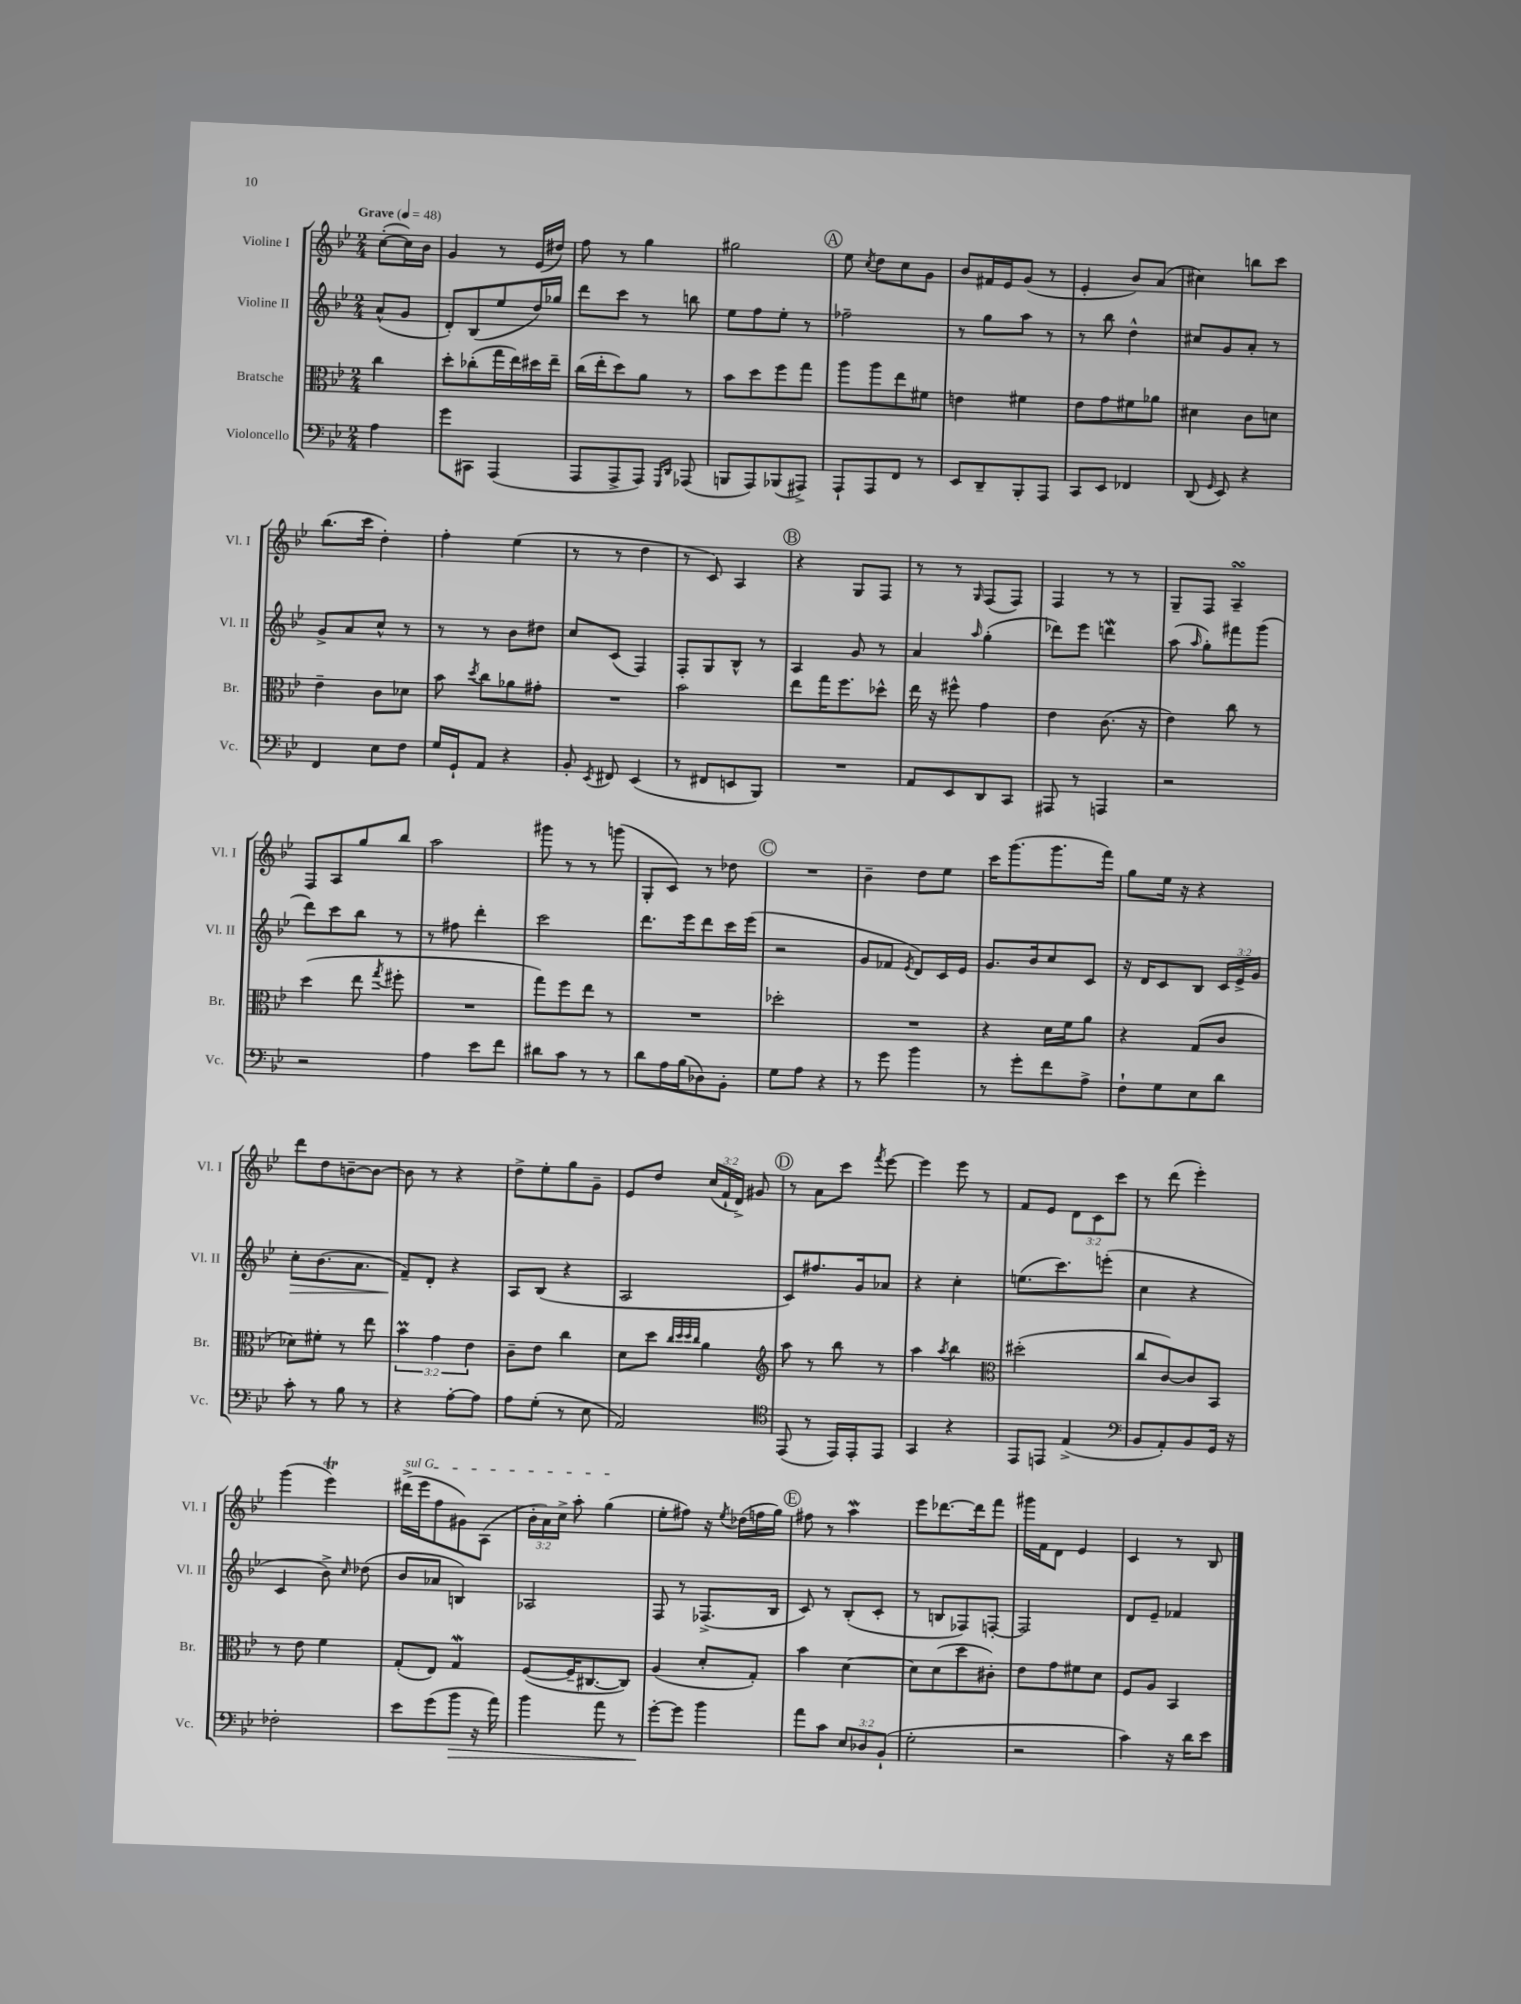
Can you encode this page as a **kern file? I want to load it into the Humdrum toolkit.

**kern	**kern	**kern	**kern
*staff4	*staff3	*staff2	*staff1
*clefF4	*clefC3	*clefG2	*clefG2
*k[b-e-]	*k[b-e-]	*k[b-e-]	*k[b-e-]
*M2/4	*M2/4	*M2/4	*M2/4
*MM48	*MM48	*MM48	*MM48
4A	4cc	(8a^^	([8cc'
.	.	8g	16cc])
.	.	.	16b-
=	=	=	=
8g	8dd'	8d')	4g
8CC#	(8cc-'	(8B-	.
(4AAA	16gg	8ee-	8r
.	16ee-)	.	.
.	16dd#	16dd)	(16e-
.	16ee-~	16gg-	16dd#)
=	=	=	=
8AAA	(16cc	8ddd	8ff
.	16ee-'	.	.
8AAA^	8dd)	8ccc	8r
8AAA)	8a	8r	4gg
16qqGGG	.	.	.
16qqDD	.	.	.
(8AAA-	8r	8bb	.
=	=	=	=
8BBB	8b-	8ee-	2gg#
8AAA)	8dd	8ff	.
(8BBB-	8ff	8ee-'	.
8AAA#^)	8gg	8r	.
=	=	=	=
8AAA`	8aa	2ff-~	8ee-
.	.	.	8qcc
8AAA	8aa	.	8dd
8FF	8ee-	.	8cc
8r	8f#	.	8g
=	=	=	=
8EE-	4e	8r	8b-
8DD~	.	8gg	16f#
.	.	.	16e-
8BBB-'	4f#	8aa	(8g
8AAA	.	8r	8r
=	=	=	=
8CC	8e-	8r	4e-'
8EE-	8g	8bb-	.
4FF-	8f#	4dd^^	8b-)
.	8a-	.	(8a
=	=	=	=
(8DD	4d#	8cc#	4cc#)
16qqGG	.	.	.
8EE-)	.	8g	.
4r	8c	8a'	8bb
.	8d	8r	8ccc
=	=	=	=
4FF	4e-~	8g^	(8.bb-
.	.	8a	.
.	.	.	16ccc
8E-	8c	8cc^^	4dd')
8F	8d-	8r	.
=	=	=	=
16G	8b-	8r	4ff'
16GG`	.	.	.
.	8qdd	.	.
8AA	8cc	8r	.
4r	8a-	8b-	(4ee-
.	8g#'	8dd#	.
=	=	=	=
8BB-'	2r	8cc	8r
8qEE-	.	.	.
8FF#	.	(8c	8r
(4EE-	.	4F)	4dd
=	=	=	=
8r	2b-	8F'	8r
8FF#	.	8G	8c)
8EE	.	8B-^^	4A
8BBB-)	.	8r	.
=	=	=	=
2r	8ee-	4A	4r
.	16gg	.	.
.	8.ff	.	.
.	.	8g	8G
.	8dd-^^	8r	8F
=	=	=	=
8AA	16ee-	4a	8r
.	16r	.	.
8EE-	8ff#^^	.	8r
.	.	16qqaa	16qqG
8DD	4g	(4gg'	(8F
8CC	.	.	8F)
=	=	=	=
8AAA#	4e-	8ddd-)	4F
8r	.	8eee-	.
4AAA	(8.c	4ddd	8r
.	.	.	8r
.	16r	.	.
=	=	=	=
2r	4e-)	(8aa	8G~
.	.	16qqaa	.
.	.	8gg')	8F
.	8cc	8fff#	4A~
.	8r	(8ggg	.
=	=	=	=
2r	(4dd	8ddd)	8F
.	.	8ccc	8A
.	8ee-	8bb-	8gg
.	8qgg	.	.
.	8ff#'	8r	8bb-
=	=	=	=
4A	2r	8r	2aa
.	.	8ff#	.
8e-	.	4ddd'	.
8f	.	.	.
=	=	=	=
8d#	8gg)	2ccc	8ggg#
8c	8ff	.	8r
8r	8ee-	.	8r
8r	8r	.	(8ggg
=	=	=	=
8d	2r	8.ddd	8G'
16A	.	.	8c)
(16B-	.	16eee-	.
8D-)	.	8ddd	8r
8BB-'	.	16ccc	8dd-
.	.	(16eee-	.
=	=	=	=
8G	2dd-'	2r	2r
8A	.	.	.
4r	.	.	.
=	=	=	=
8r	2r	8g	4b-~
8g	.	8f-	.
.	.	8qe-	.
4b-	.	8d)	8dd
.	.	16c	8ee-
.	.	16e-	.
=	=	=	=
8r	4r	8.g	16ccc
.	.	.	(8.ggg
8g'	.	.	.
.	.	16b-	.
8f	16d	8cc	8.ggg
.	16f	.	.
8A^	8a	8c	.
.	.	.	16fff)
=	=	=	=
8F`	4r	16r	8gg
.	.	16d	.
8G	.	8c	16ee-
.	.	.	16r
8E-	(8G	8B-	4r
8d	8c	24c	.
.	.	24e-^	.
.	.	24g	.
=	=	=	=
8c'	8d-)	8cc'	8ddd
8r	8f#'	(8.b-	8dd
8B-	8r	.	[8b~
.	.	8.a	.
8r	8ee-	.	8b_
=	=	=	=
4r	6b-	8f~)	8b]
.	.	8d'	8r
.	6g	.	.
[8A'	.	4r	4r
.	6e-	.	.
8A]	.	.	.
=	=	=	=
8A	8c~	8A	8dd^
(8G'	8e-	(8B-	8ee-'
8r	4cc	4r	8gg
8E-	.	.	8g~
=	=	=	=
2AA)	8d	2A	8e-
.	8dd	.	8dd
.	32qqcc	.	.
.	32qqdd	.	.
.	32qqdd	.	.
.	32qqcc	.	.
.	4a	.	(24cc
.	.	.	24f`
.	.	.	24d^)
.	.	.	8g#
=	=	=	=
*clefC4	*clefG2	*	*
(8EE-	8aa	8c)	8r
8r	8r	8.ff#	8a
16EE-)	8bb-	.	8ccc
16EE-'	.	16g	.
.	.	.	8qfff
8EE-	8r	8a-	[8eee-
=	=	=	=
4GG	4aa	4r	4eee-]
.	8qaa	.	.
4r	4bb-	4cc'	8eee-
.	.	.	8r
=	=	=	=
*	*clefC3	*	*
8EE-	(2dd#'	(8.ee	8f
8EE	.	.	8e-
.	.	8.ccc)	.
(4E-^	.	.	12d
.	.	.	12c
.	.	(8eee'	.
.	.	.	12ccc
=	=	=	=
*clefF4	*	*	*
8BB-	8cc	4cc	8r
8AA')	[8c)	.	(8ddd
8BB-	8c]	4r	4eee-')
16GG	8BB-	.	.
16r	.	.	.
=	=	=	=
2F-'	8r	4c	(4ggg
.	8e-	.	.
.	4f	8b-^)	4eee-)
.	.	16qqcc	.
.	.	(8dd-	.
=	=	=	=
8e-	(8G'	8b-	(16ddd#^
.	.	.	16eee-
(8g	8E-)	8a-	8ff
8b-	4G	4B)	8g#)
16r	.	.	(8A
16a)	.	.	.
=	=	=	=
4b-	([8F	2A-	24b-'
.	.	.	24a)
.	.	.	24cc^
.	16F~]	.	8aa'
.	[8.C#	.	.
8a	.	.	(4gg
8r	8C#])	.	.
=	=	=	=
[8g'	(4A	8F	8ee-'
8g]	.	8r	8ff#)
4b-	8d'	(8.F-^	16r
.	.	.	8qee-
.	.	.	(16dd-
.	8G')	.	16ff
.	.	16B-	16gg)
=	=	=	=
8a	4b-	8c)	8ff#
8c	.	8r	8r
12E-	[4d	(8B-'	4aa
12D-	.	.	.
.	.	8c'	.
(12BB-`	.	.	.
=	=	=	=
2G'	8d]	8r	8eee-
.	(8d	8B	[8.ddd-
.	8dd	8F-)	.
.	.	.	16ddd-]
.	8c#')	[8F'	8fff
=	=	=	=
2r	8e-	2F]	16ggg#
.	.	.	16f
.	8g	.	8d
.	8f#	.	4e-
.	8d	.	.
=	=	=	=
4c)	8F	8d	4c
.	8A	8e-~	.
16r	4BB-	4f-	8r
16d	.	.	.
8e-	.	.	8B-
==	==	==	==
*-	*-	*-	*-
